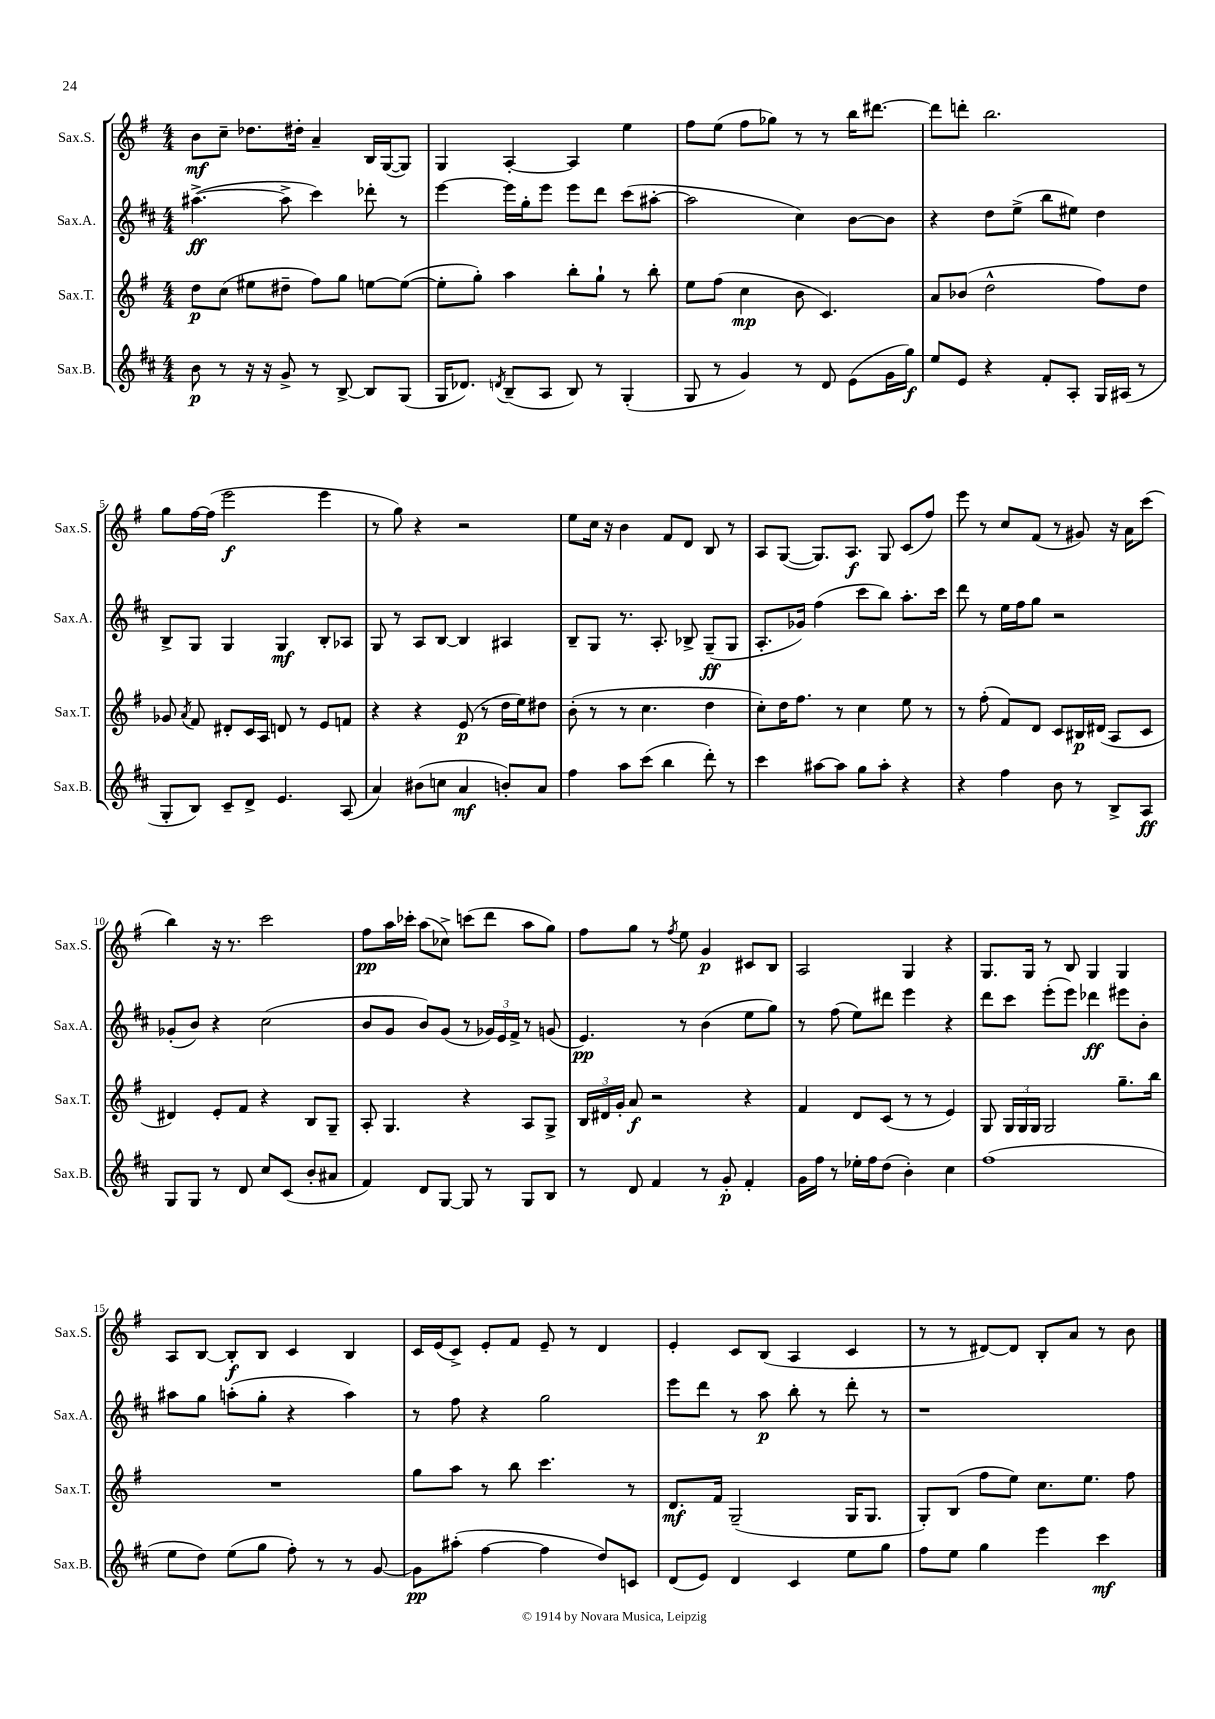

**kern	**dynam	**kern	**dynam	**kern	**dynam	**kern	**dynam
*part4	*part4	*part3	*part3	*part2	*part2	*part1	*part1
*staff4	*staff4	*staff3	*staff3	*staff2	*staff2	*staff1	*staff1
*I"Sax.B.	*	*I"Sax.T.	*	*I"Sax.A.	*	*I"Sax.S.	*
*I'Sax.B.	*	*I'Sax.T.	*	*I'Sax.A.	*	*I'Sax.S.	*
*clefG2	*	*clefG2	*	*clefG2	*	*clefG2	*
*k[f#c#]	*	*k[f#]	*	*k[f#c#]	*	*k[f#]	*
*M4/4	*	*M4/4	*	*M4/4	*	*M4/4	*
=1	=1	=1	=1	=1	=1	=1	=1
8b\	p	8dd\L	p	([4.aa#X^\	ff	8b\L	mf
8r	.	(8cc\J	.	.	.	8cc~\J	.
16r	.	8ee#X\L	.	.	.	8.dd-X\L	.
16r	.	.	.	.	.	.	.
8g^/	.	8dd#X~\J	.	8aa#^\]	.	.	.
.	.	.	.	.	.	16dd#X'\Jk	.
8r	.	8ff#\L)	.	4ccc#\)	.	4a~/	.
[8B^/	.	8gg\J	.	.	.	.	.
8B/L]	.	[8een\L	.	8ddd-X'\	.	16B/LL	.
.	.	.	.	.	.	([16G/J	.
(8G/J	.	(8ee\J_	.	8r	.	8G/J])	.
=2	=2	=2	=2	=2	=2	=2	=2
16G/KL	.	8ee'\L]	.	[4eee\	.	4G/	.
8.d-X/J)	.	.	.	.	.	.	.
.	.	8gg'\J)	.	.	.	.	.
8qdn/	.	.	.	.	.	.	.
(8B~/L	.	4aa\	.	16eee\LL]	.	[4A'/	.
.	.	.	.	16gg'\J	.	.	.
8A/J	.	.	.	8eee\J	.	.	.
8B/)	.	8bb'\L	.	8eee\L	.	4A/]	.
8r	.	8gg`\J	.	8ddd\J	.	.	.
(4G'/	.	8r	.	(8ccc#\L	.	4ee\	.
.	.	8bb'\	.	[8aa#X'\J	.	.	.
=3	=3	=3	=3	=3	=3	=3	=3
8G/	.	8ee\L	.	2aa#\]	.	8ff#\L	.
8r	.	(8ff#\J	.	.	.	(8ee\J	.
4g/)	.	4cc\	mp	.	.	8ff#\L	.
.	.	.	.	.	.	8gg-X\J)	.
8r	.	8b\	.	4cc#\)	.	8r	.
8d/	.	4.c/)	.	.	.	8r	.
(8e\L	.	.	.	[8b\L	.	16bb\KL	.
.	.	.	.	.	.	[8.ddd#X\J	.
16g\L	.	.	.	8b\J]	.	.	.
16gg\JJ)	f	.	.	.	.	.	.
=4	=4	=4	=4	=4	=4	=4	=4
8ee/L	.	8a/L	.	4r	.	8ddd#\L]	.
8e/J	.	(8b-X/J	.	.	.	8dddn'\J	.
4r	.	2dd^^\	.	8dd\L	.	2.bb\	.
.	.	.	.	(8ee^\J	.	.	.
8f#'/L	.	.	.	8bb\L	.	.	.
8A'/J	.	.	.	8ee#X\J)	.	.	.
16G/LL	.	8ff#\L)	.	4dd\	.	.	.
(16A#X/JJ	.	.	.	.	.	.	.
8r	.	8dd\J	.	.	.	.	.
!!LO:LB:g=z
=5	=5	=5	=5	=5	=5	=5	=5
8G'/L	.	8g-X/	.	8B^/L	.	8gg\L	.
.	.	8qa/	.	.	.	.	.
8B/J)	.	8f#/	.	8G/J	.	[16ff#\L	.
.	.	.	.	.	.	(16ff#\JJ]	.
8c#~/L	.	8d#X'/L	.	4G/	.	2eee\	f
8d^/J	.	16c/L	.	.	.	.	.
.	.	16A/JJ	.	.	.	.	.
4.e/	.	8dn/	.	4G/	mf	.	.
.	.	8r	.	.	.	.	.
.	.	8e/L	.	8B'/L	.	4eee\	.
(8A/	.	8fn/J	.	8A-X/J	.	.	.
=6	=6	=6	=6	=6	=6	=6	=6
4a/)	.	4r	.	8G/	.	8r	.
.	.	.	.	8r	.	8gg\)	.
(8b#X\L	.	4r	.	8A/L	.	4r	.
8ccn\J	.	.	.	[8B/J	.	.	.
4a/	mf	(8e/	p	4B/]	.	2r	.
.	.	8r	.	.	.	.	.
8bn'/L)	.	16dd\LL	.	4A#X/	.	.	.
.	.	16ee\J)	.	.	.	.	.
8a/J	.	8dd#X\J	.	.	.	.	.
=7	=7	=7	=7	=7	=7	=7	=7
4ff#\	.	(8b'\	.	8B~/L	.	8ee\L	.
.	.	8r	.	8G/J	.	16cc\Jk	.
.	.	.	.	.	.	16r	.
8aa\L	.	8r	.	8.r	.	4b\	.
(8ccc#\J	.	4.cc\	.	.	.	.	.
.	.	.	.	8.A'/	.	.	.
4bb\	.	.	.	.	.	8f#/L	.
.	.	.	.	8B-X^/	.	8d/J	.
8ddd'\)	.	4dd\	.	(8G~/L	ff	8B/	.
8r	.	.	.	8G/J	.	8r	.
=8	=8	=8	=8	=8	=8	=8	=8
4ccc#\	.	8cc'\L)	.	8.A'/L	.	8A/L	.
.	.	16dd\K	.	.	.	([8G/J	.
.	.	8.ff#\J	.	16g-X/Jk)	.	.	.
[8aa#X\L	.	.	.	(4ff#\	.	8.G/L])	.
8aa#\J]	.	8r	.	.	.	.	.
.	.	.	.	.	.	8.A/J	f
8gg\L	.	4cc\	.	8ccc#\L	.	.	.
8aa#'\J	.	.	.	8bb\J)	.	8G/	.
4r	.	8ee\	.	8.aa'\L	.	(8c/L	.
.	.	8r	.	.	.	8ff#/J)	.
.	.	.	.	16ccc#\Jk	.	.	.
=9	=9	=9	=9	=9	=9	=9	=9
4r	.	8r	.	8ddd\	.	8eee\	.
.	.	(8ff#'\	.	8r	.	8r	.
4ff#\	.	8f#/L)	.	16ee\LL	.	8cc/L	.
.	.	.	.	16ff#\J	.	.	.
.	.	8d/J	.	8gg\J	.	(8f#/J	.
8b\	.	8c/L	.	2r	.	8r	.
8r	.	16B#X/L	p	.	.	8g#X/)	.
.	.	(16d#X/JJ	.	.	.	.	.
8B^/L	.	8A/L	.	.	.	16r	.
.	.	.	.	.	.	16a\KL	.
8A/J	ff	8c/J	.	.	.	(8ccc\J	.
!!LO:LB:g=z
=10	=10	=10	=10	=10	=10	=10	=10
8G/L	.	4d#X/)	.	(8g-X'/L	.	4bb\)	.
8G/J	.	.	.	8b/J)	.	.	.
8r	.	8e'/L	.	4r	.	16r	.
.	.	.	.	.	.	8.r	.
8d/	.	8f#/J	.	.	.	.	.
8cc#/L	.	4r	.	(2cc#\	.	2ccc\	.
(8c#/J	.	.	.	.	.	.	.
8b'/L	.	8B/L	.	.	.	.	.
8a#X/J	.	8G~/J	.	.	.	.	.
=11	=11	=11	=11	=11	=11	=11	=11
4f#/)	.	8A'/	.	8b/L	.	8ff#\L	pp
.	.	4.G/	.	8g/J	.	16aa\L	.
.	.	.	.	.	.	16ccc-X'\JJ	.
8d/L	.	.	.	8b/L)	.	(8aa\L	.
[8G/J	.	.	.	(8g/J	.	8cc-X^\J)	.
8G/]	.	4r	.	8r	.	(8cccn\L	.
8r	.	.	.	24g-X/LL)	.	8ddd\J	.
.	.	.	.	24e/	.	.	.
.	.	.	.	24f#^/JJ	.	.	.
8G/L	.	8A/L	.	8r	.	8aa\L	.
8B/J	.	8G^/J	.	(8gn/	.	8gg\J)	.
=12	=12	=12	=12	=12	=12	=12	=12
8r	.	24B/LL	.	4.e/)	pp	8ff#\L	.
.	.	24d#X/	.	.	.	.	.
.	.	24g'/JJ	.	.	.	.	.
8d/	.	8a/	f	.	.	8gg\J	.
4f#/	.	2r	.	.	.	8r	.
.	.	.	.	.	.	8qff#/	.
.	.	.	.	8r	.	8ee\	.
8r	.	.	.	(4b\	.	4g/	p
8g'/	p	.	.	.	.	.	.
4f#'/	.	4r	.	8ee\L	.	8c#X/L	.
.	.	.	.	8gg\J)	.	8B/J	.
=13	=13	=13	=13	=13	=13	=13	=13
16g\LL	.	4f#/	.	8r	.	2A/	.
16ff#\JJ	.	.	.	.	.	.	.
8r	.	.	.	(8ff#\	.	.	.
16ee-X'\LL	.	8d/L	.	8ee\L)	.	.	.
16ff#\J	.	.	.	.	.	.	.
(8dd\J	.	(8c/J	.	8ddd#X\J	.	.	.
4b'\)	.	8r	.	4eee\	.	4G/	.
.	.	8r	.	.	.	.	.
4cc#\	.	4e/)	.	4r	.	4r	.
=14	=14	=14	=14	=14	=14	=14	=14
(1ff#	.	8G/	.	8ddd\L	.	8.G/L	.
.	.	24G/LL	.	8ccc#\J	.	.	.
.	.	24G/	.	.	.	.	.
.	.	.	.	.	.	16G/Jk	.
.	.	24G/JJ	.	.	.	.	.
.	.	2G/	.	(8eee'\L	.	8r	.
.	.	.	.	8eee\J)	.	8B/	.
.	.	.	.	4ddd-X\	ff	4G/	.
.	.	8.gg~\L	.	8eee#X\L	.	4G/	.
.	.	.	.	8b'\J	.	.	.
.	.	16bb\Jk	.	.	.	.	.
!!LO:LB:g=z
=15	=15	=15	=15	=15	=15	=15	=15
8ee\L	.	1r	.	8aa#X\L	.	8A/L	.
8dd\J)	.	.	.	8gg\J	.	[8B/J	.
(8ee\L	.	.	.	(8aan'\L	.	8B'/L]	f
8gg\J	.	.	.	8gg'\J	.	8B/J	.
8ff#'\)	.	.	.	4r	.	4c/	.
8r	.	.	.	.	.	.	.
8r	.	.	.	4aa\)	.	4B/	.
[8g/	.	.	.	.	.	.	.
=16	=16	=16	=16	=16	=16	=16	=16
8g\L]	pp	8gg\L	.	8r	.	16c/LL	.
.	.	.	.	.	.	(16e/J	.
(8aa#X'\J	.	8aa\J	.	8ff#\	.	8c^/J)	.
[4ff#\	.	8r	.	4r	.	8e'/L	.
.	.	8bb\	.	.	.	8f#/J	.
4ff#\]	.	4.ccc\	.	2gg\	.	8e~/	.
.	.	.	.	.	.	8r	.
8dd/L)	.	.	.	.	.	4d/	.
8cn/J	.	8r	.	.	.	.	.
=17	=17	=17	=17	=17	=17	=17	=17
(8d/L	.	8.d/L	mf	8eee\L	.	4e'/	.
8e/J)	.	.	.	8ddd\J	.	.	.
.	.	16f#/Jk	.	.	.	.	.
4d/	.	(2G~/	.	8r	.	8c/L	.
.	.	.	.	8aa\	p	(8B/J	.
4c#/	.	.	.	8bb'\	.	4A/	.
.	.	.	.	8r	.	.	.
8ee\L	.	16G/KL	.	8ddd'\	.	4c/	.
.	.	8.G/J	.	.	.	.	.
8gg\J	.	.	.	8r	.	.	.
=18	=18	=18	=18	=18	=18	=18	=18
8ff#\L	.	8G'/L)	.	1r	.	8r	.
8ee\J	.	(8B/J	.	.	.	8r	.
4gg\	.	8ff#\L	.	.	.	[8d#X/L)	.
.	.	8ee\J)	.	.	.	8d#/J]	.
4eee\	.	8.cc\L	.	.	.	8B'/L	.
.	.	.	.	.	.	8a/J	.
.	.	8.ee\J	.	.	.	.	.
4ccc#\	mf	.	.	.	.	8r	.
.	.	8ff#\	.	.	.	8b\	.
==	==	==	==	==	==	==	==
*-	*-	*-	*-	*-	*-	*-	*-
